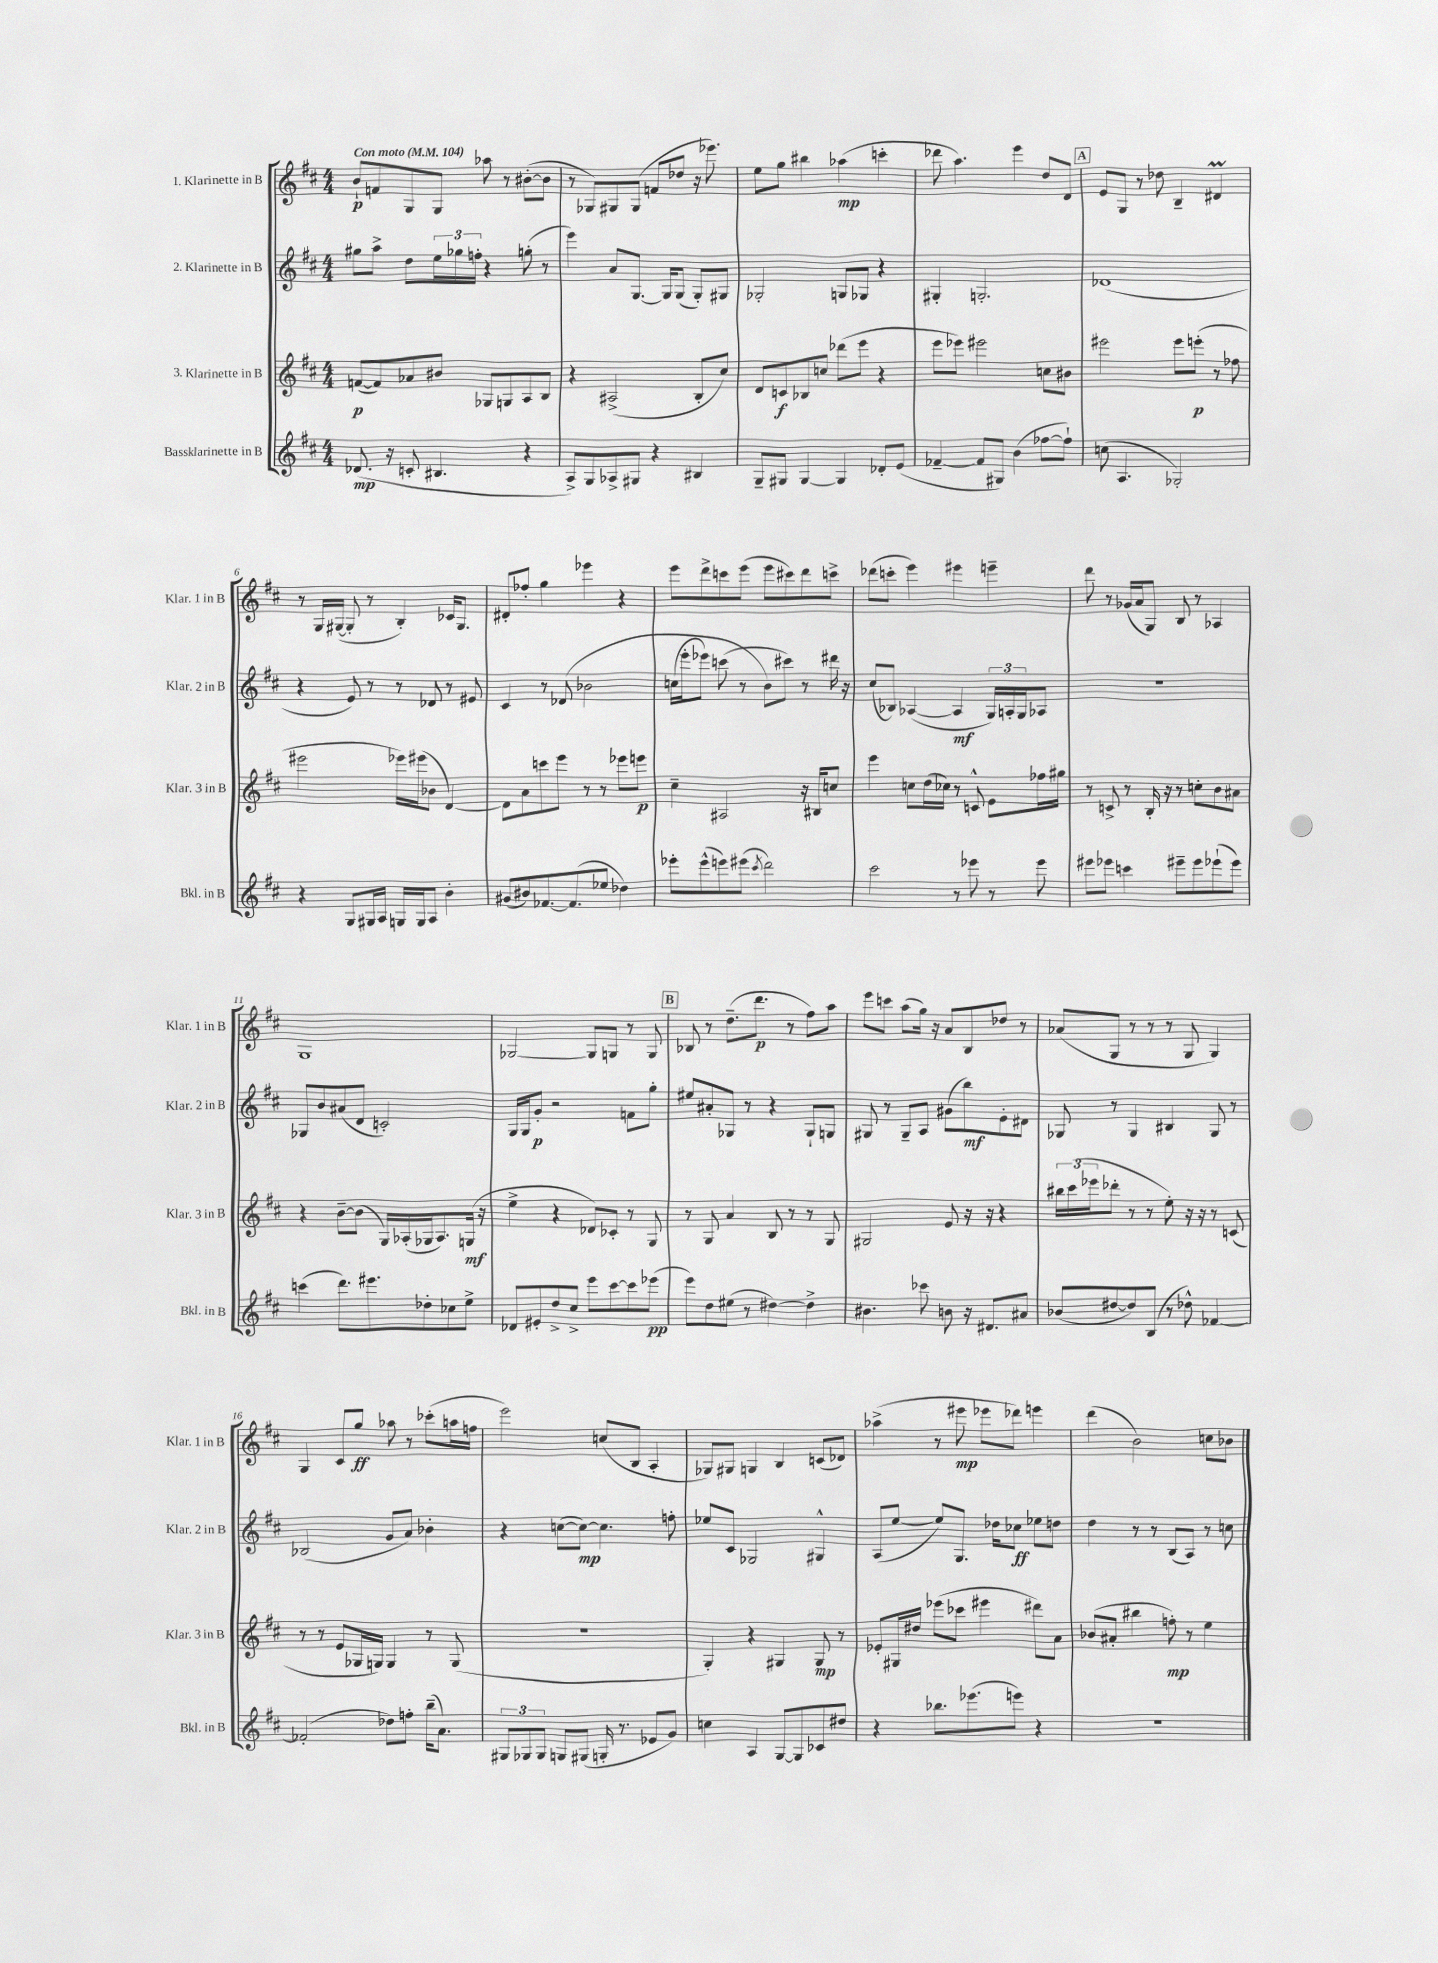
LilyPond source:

<<
\new StaffGroup <<
\new Staff = "s0" \with { instrumentName = "1. Klarinette in B" shortInstrumentName = "Klar. 1 in B" } {
    \clef treble \key d \major \numericTimeSignature \time 4/4 \tempo "Con moto" 4 = 104
    b'8-!\p f'8 g8 g8 aes''8 r8 bis'8~-.( bis'8 |
    r8 ges8) gis8 gis8( f'8 des''8 r16 ees'''8.) |
    e''8 g''8 bis''4 aes''4\mp( c'''4-. |
    des'''8 a''4.) e'''4 d''8 d'8 |
    \mark \markup { \box "A" } e'8 g8 r8 des''8 b4-- dis'4\prall |
    r8 g16 gis16~( gis8-. r8 b4-.) ces'16 gis8. |
    dis'8-. fes''8-. g''4 ees'''4 r4 |
    e'''8 d'''8-> c'''8 e'''8( e'''8 cis'''8) d'''8 c'''8-> |
    des'''8( c'''8-. e'''4) eis'''4 e'''4-- |
    d'''8 r8 ges'16( a'16 g8) b8 r8 aes4 |
    g1 |
    ges2~ ges8 g8 r8 g8 |
    \mark \markup { \box "B" } bes8 r8 d''8.--( d'''8.\p r8 fis''8) a''8 |
    e'''8 c'''8 a''8( g''16) r16 a'8 b8 des''8 r8 |
    aes'8( g8 r8 r8 r8 g8 g4) |
    g4 cis'8 g''8\ff aes''8 r8 ces'''8-.( a''16 f''16 |
    e'''2) c''8( b8 a4-. |
    ges8) gis8 g4 b4 c'8( des'8) |
    aes''4->( r8 eis'''8\mp ees'''8 des'''8) e'''4 |
    d'''4( b'2) c''8 bes'8 \bar "|." |
}
\new Staff = "s1" \with { instrumentName = "2. Klarinette in B" shortInstrumentName = "Klar. 2 in B" } {
    \clef treble \key d \major \numericTimeSignature \time 4/4
    gis''8 a''8-> d''8 \tuplet 3/2 { e''16 ges''16 f''16-. } r4 g''8-.( r8 |
    e'''4) a'8 g8.~ g16 g8( g8-.) gis8 |
    ges2-. g8 ges8 r4 |
    gis4-. g2.-. |
    \mark \markup { \box "A" } des'1( |
    r4 e'8) r8 r8 des'8 r8 eis'8 |
    cis'4 r8 des'8\( bes'2 |
    c''16( e'''16-. ees'''8) c'''8( r8 b'8\) cis'''8) r8 dis'''16 r16 |
    cis''8( bes8) aes4~( aes4\mf \tuplet 3/2 { g16) a16-. g16 } aes8 |
    r1 |
    ges8 b'8 ais'8( d'8 c'2-.) |
    g16 g16 g'8-.\p r2 f'8 g''8-. |
    \mark \markup { \box "B" } eis''8 ais'8-. ges8 r8 r4 ges8-! g8 |
    gis8 r8 gis8-- a8 gis'8( b''8\mf) e'8-. dis'8 |
    ges8 r8 ges4 bis4 ges8 r8 |
    bes2( g'8 a'8) bes'4-. |
    r4 c''8~( c''8~\mp) c''4. f''8-. |
    ees''8 cis'8 ges2 gis4-^ |
    a8( e''8~ e''8) g8. des''16 ces''8\ff ees''8 d''8 |
    d''4 r8 r8 b8( a8) r8 c''8 \bar "|." |
}
\new Staff = "s2" \with { instrumentName = "3. Klarinette in B" shortInstrumentName = "Klar. 3 in B" } {
    \clef treble \key d \major \numericTimeSignature \time 4/4
    f'8~\p( f'8) aes'8 bis'8 ges8 g8 a8 b8 |
    r4 ais2->( b8-. cis''8) |
    d'8 c'8\f bes8 c''8 des'''8( e'''8 r4 |
    e'''8 ees'''8) eis'''2 c''8 bis'8 |
    \mark \markup { \box "A" } eis'''2 eis'''8 e'''8-.\p( r8 fes''8 |
    eis'''2 ees'''16) eis'''16( bes'8 d'4~) |
    d'8 a'8 c'''8 e'''8 r8 r8 ees'''8 e'''8\p |
    cis''4-- ais2 r16 bis16 c''8 |
    e'''4 c''8 d''16( ces''16) r8 c'8-^ e'8 fes''16 gis''16 |
    r8 c'8-> r8 b16-. r16 r8 c''8-. b'8 ais'8 |
    r4 b'8~-- b'8( g16) aes16-.( ges16 aes8.) g16\mf( r16 |
    e''4-> r4 des'8) ces'8-. r8 g8 |
    \mark \markup { \box "B" } r8 g8 a'4 b8 r8 r8 g8 |
    gis2 e'8 r16 r16 r4 |
    \tuplet 3/2 { bis''16 cis'''16( ees'''16 } des'''8-. r8 r8 e''8-.) r16 r16 r8 c'8( |
    r8 r8 e'8 ges16 g16) g4 r8 g8( |
    R1 |
    g4-.) r4 gis4 gis8\mp r8 |
    ees'8-. gis16 dis''16 ees'''8( ces'''8 eis'''4 dis'''8) a'8 |
    bes'8( ais'8-. bis''4 f''8-.\mp) r8 e''4 \bar "|." |
}
\new Staff = "s3" \with { instrumentName = "Bassklarinette in B" shortInstrumentName = "Bkl. in B" } {
    \clef treble \key d \major \numericTimeSignature \time 4/4
    des'8.\mp( r16 c'8-. bis4. r4 |
    a8->) g8 aes8-> gis8 r4 bis4 |
    g8-- gis8 gis4~ gis4 des'8-. e'8( |
    fes'4~-- fes'8 gis8) b'4( fes''8~ fes''8-!) |
    \mark \markup { \box "A" } c''8( a4. ges2-.) |
    r4 g8 gis16 a16 g16 g16 a8 b'4-. |
    gis'8( bis'8) fes'8.~ fes'8.( ees''8 des''4) |
    ees'''8-. ees'''8-^( e'''8) eis'''8( \acciaccatura { cis'''8 } d'''2) |
    cis'''2 r8 ees'''8 r8 ees'''8 |
    eis'''8 ees'''8 c'''4 eis'''8-- eis'''8 ees'''8-!( ees'''8) |
    c'''4( d'''8.) eis'''8. des''8-. ces''8 e''8-> |
    des'8 eis'8-. d''8-> cis''8-> e'''8 cis'''8~ cis'''8 ees'''8\pp( |
    \mark \markup { \box "B" } e'''8) d''8 eis''8( r8 dis''4~) dis''4-> |
    bis'4. ces'''8 b'8 r16 dis'8. ais'8 |
    bes'8( dis''8~ dis''8) b8( r8 des''8-^) fes'4~ |
    fes'2-.( des''8) f''8-. b''16--( a'8.) |
    \tuplet 3/2 { gis8 ges8 ges8 } g8 gis8( g16-. r8. ees'8 g'8) |
    c''4 a4 g8~ g8 ces'8 dis''8 |
    r4 bes''8. ees'''8.( e'''8) r4 |
    R1 \bar "|." |
}
>>
>>
